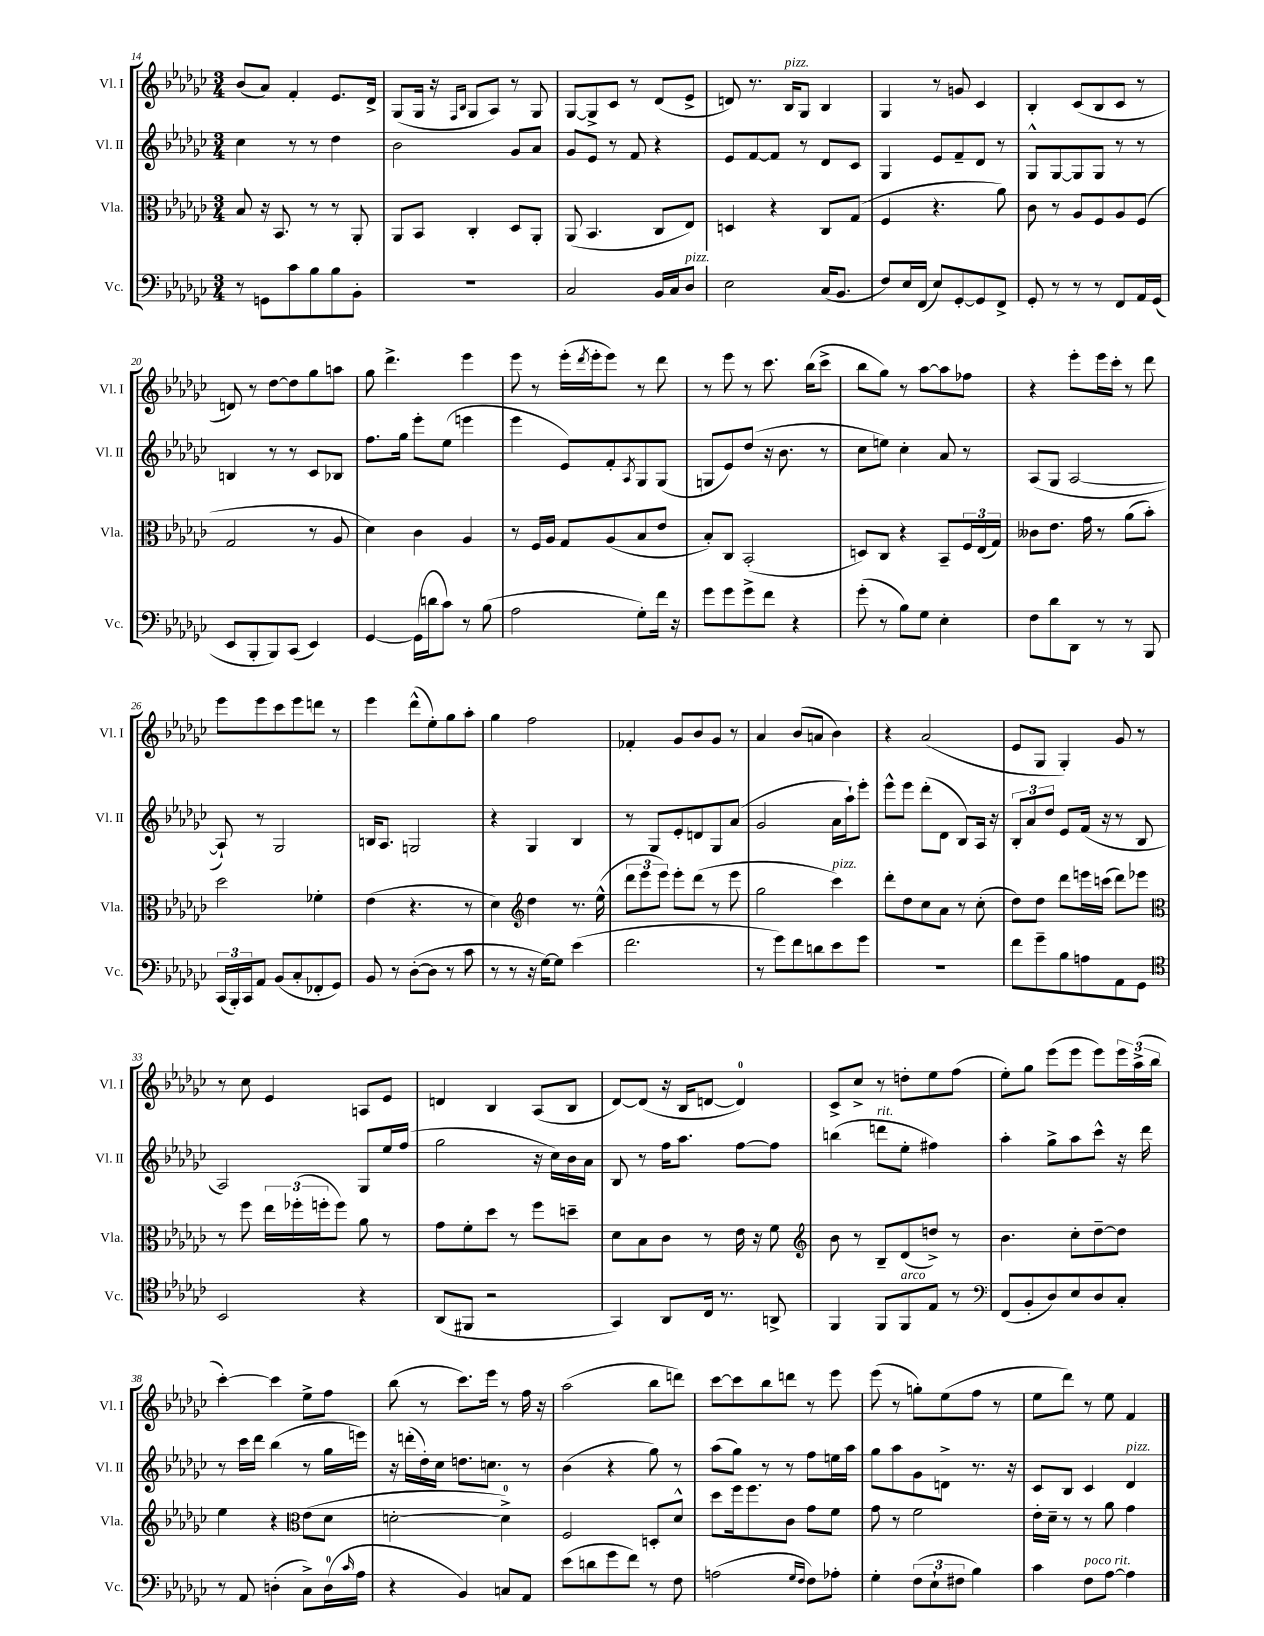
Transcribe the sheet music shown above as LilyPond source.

<<
\new StaffGroup <<
\new Staff = "s0" \with { instrumentName = "Vl. I" shortInstrumentName = "Vl. I" } {
    \clef treble \key ges \major \numericTimeSignature \time 3/4
    bes'8( aes'8) f'4-. ees'8. des'16-> |
    ges8( ges16 r16 \grace { f16 bes16 } ges8 aes8) r8 ges8 |
    ges8~ ges8-> ces'8 r8 des'8( ees'8-> |
    d'8) r8. bes16^\markup { \italic "pizz." } ges8 bes4 |
    ges4 r8 g'8 ces'4 |
    bes4-. ces'8( bes8 ces'8 r8 |
    d'8) r8 des''8~ des''8 ges''8 a''8 |
    ges''8 des'''4.-> ees'''4 |
    ees'''8 r8 ees'''16-.( \acciaccatura { des'''8 } ees'''16-. ees'''8) r8 des'''8 |
    r8 ees'''8 r8 ces'''8. bes''16( ces'''8-> |
    bes''8 ges''8) r8 aes''8~ aes''8 fes''8 |
    r4 ees'''8-. ees'''16 ces'''16-. r8 des'''8 |
    ees'''8 ees'''8 ces'''8 ees'''8 d'''8 r8 |
    ees'''4 des'''8-^( ees''8-.) ges''8 aes''8-. |
    ges''4 f''2 |
    fes'4-. ges'8 bes'8 ges'8 r8 |
    aes'4 bes'8( a'8 bes'4) |
    r4 aes'2( |
    ees'8 ges8 ges4-.) ges'8 r8 |
    r8 ces''8 ees'4 a8 ees'8 |
    d'4 bes4 aes8( bes8 |
    des'8~) des'8( r16 bes16 d'8~ d'4-0) |
    ces'8-> ces''8-> r8 d''8-. ees''8 f''8( |
    ees''8-.) ges''8 ees'''8( ees'''8 ees'''8) \tuplet 3/2 { ees'''16 aes''16->( bes''16 } |
    ces'''4~-.) ces'''4 ees''8-> f''8 |
    bes''8( r8 ces'''8.) ees'''16 r8 f''16 r16 |
    aes''2( bes''8 d'''8) |
    ces'''8~ ces'''8 bes''8 d'''8 r8 ees'''8 |
    ees'''8( r8 g''8-.) ees''8( f''8 r8 |
    ees''8 des'''8) r8 ees''8 f'4 \bar "|." |
}
\new Staff = "s1" \with { instrumentName = "Vl. II" shortInstrumentName = "Vl. II" } {
    \clef treble \key ges \major \numericTimeSignature \time 3/4
    ces''4 r8 r8 des''4 |
    bes'2 ges'8 aes'8 |
    ges'8 ees'8 r8 f'8 r4 |
    ees'8 f'8~ f'8 r8 des'8 ces'8 |
    ges4 ees'8 f'8-- des'8 r8 |
    ges8-^ ges8~ ges8 ges8 r8 r8 |
    b4 r8 r8 ces'8 bes8 |
    f''8. ges''16 ees'''8-. ees''8( e'''4 |
    ees'''4 ees'8) f'8-. \acciaccatura { aes8 } ges8 ges8( |
    g8 ees'8) des''8( r16 bes'8. r8 |
    ces''8 e''8) ces''4-. aes'8 r8 |
    aes8( ges8 aes2~ |
    aes8-!) r8 ges2 |
    b16 aes8. g2 |
    r4 ges4 bes4 |
    r8 ges8 ees'8-. d'8 ges8 aes'8( |
    ges'2 aes'16 aes''16-!) ees'''8-. |
    ees'''8-^ ees'''8 des'''8-.( des'8 bes8) aes16 r16 |
    \tuplet 3/2 { bes8-. aes'8 des''8 } ees'8 f'16( r16 r8 bes8 |
    aes2) ges8 ees''16 f''16( |
    ges''2 r16 ces''16) bes'16 aes'16 |
    bes8 r8 f''16 aes''8. f''8~ f''8 |
    b''4( d'''8^\markup { \italic "rit." } ees''8-. fis''4) |
    aes''4-. ges''8-> aes''8 ces'''8-^ r16 des'''16 |
    r8 ces'''16 des'''16 bes''4( r8 ges''16 e'''16) |
    r16 d'''16-.( des''16-.) ces''16 d''8. c''8. r8 |
    bes'4( r4 ges''8) r8 |
    aes''8( ges''8) r8 r8 f''8 e''16 aes''16 |
    ges''8 aes''8 ges'8 d'8-> r8. r16 |
    ces'8 bes8 ces'4 des'4^\markup { \italic "pizz." } \bar "|." |
}
\new Staff = "s2" \with { instrumentName = "Vla." shortInstrumentName = "Vla." } {
    \clef alto \key ges \major \numericTimeSignature \time 3/4
    bes8 r16 bes,8. r8 r8 aes,8-. |
    aes,8 bes,8 ces4-. des8 aes,8-. |
    aes,8( bes,4. ces8 ees8) |
    d4 r4 ces8 ges8( |
    f4 r4. aes'8) |
    ces'8 r8 aes8 f8 aes8 f8( |
    ges2 r8 aes8 |
    des'4) ces'4 aes4 |
    r8 f16 aes16 ges8 aes8( bes8 ees'8 |
    bes8-.) ces8 bes,2-.( |
    d8) ces8 r4 bes,8-- \tuplet 3/2 { f16 ees16( ges16) } |
    ceses'8 ees'8. ges'16 r8 aes'8( bes'8-.) |
    des''2 fes'4-. |
    ees'4( r4. r8 |
    des'4) \clef treble des''4 r8. ees''16-^( |
    \tuplet 3/2 { des'''8 ees'''8 ees'''8) } ees'''8-. des'''8( r8 ees'''8 |
    ges''2 ces'''4^\markup { \italic "pizz." }) |
    des'''8-. des''8 ces''8 aes'8 r8 ces''8-.( |
    des''8) des''8 des'''8 e'''16 c'''16( des'''8) ees'''8 |
    \clef alto r8 f''8 \tuplet 3/2 { ees''16 fes''16-.( f''16-. } f''8) aes'8 r8 |
    ges'8 f'8-. des''8 r8 f''8 d''8-- |
    des'8 bes8 ces'8 r8 ees'16 r16 f'8 |
    \clef treble bes'8 r8 bes8-- des'8( d''8->) r8 |
    bes'4. ces''8-. des''8~-- des''8 |
    ees''4 r4 \clef alto ees'8( des'8 |
    d'2~-. d'4-0->) |
    f2 d8-. des'8-^ |
    des''8 f''16 f''8. ces'8 ges'8 f'8 |
    ges'8 r8 f'2 |
    ees'16-. des'16-- r8 r8 aes'8 ges'4 \bar "|." |
}
\new Staff = "s3" \with { instrumentName = "Vc." shortInstrumentName = "Vc." } {
    \clef bass \key ges \major \numericTimeSignature \time 3/4
    r8 g,8 ces'8 bes8 bes8 bes,8-. |
    R2. |
    ces2 bes,16 ces16 des8^\markup { \italic "pizz." } |
    ees2 ces16( bes,8. |
    f8) ees16 f,16( ees8) ges,8~-. ges,8 f,8-> |
    ges,8-. r8 r8 r8 f,8 aes,16 ges,16( |
    ees,8 bes,,8-. bes,,8) ces,8( ees,4) |
    ges,4~ ges,16( d'16 ces'8) r8 bes8( |
    aes2 ges8-.) f'16 r16 |
    ges'8 ges'8 ges'8-> f'8 r4 |
    ges'8-.( r8 bes8) ges8 ees4-. |
    f8 des'8 des,8 r8 r8 bes,,8 |
    \tuplet 3/2 { ces,16( bes,,16-.) ces,16 } aes,8 bes,8( ces8-. fes,8-. ges,8) |
    bes,8 r8 des8~-.( des8 r8 ces'8 |
    r8 r8 r16 ges16~) ges8 ees'4( |
    f'2. |
    r8 ges'8) f'8 d'8 ees'8 ges'8 |
    R2. |
    f'8 ges'8-- bes8 a8 aes,8 ges,8 |
    \clef tenor bes,2 r4 |
    aes,8( fis,8 r2 |
    ges,4) aes,8 ces16 r8. a,8-> |
    f,4 f,8 f,8^\markup { \italic "arco" } ees8 r8 |
    \clef bass f,8( bes,8-. des8) ees8 des8 ces8-. |
    r8 aes,8 d4-.( ces8->) d16-0( \grace { ces'16 } aes16 |
    r4 bes,4) c8 aes,8 |
    ees'8( d'8 ges'8 f'8) r8 f8 |
    a2( \grace { ges16 f16 } f8) aes8-. |
    ges4-. \tuplet 3/2 { f8( ees8-! fis8 } bes4) |
    ces'4 f8^\markup { \italic "poco rit." } aes8~ aes4 \bar "|." |
}
>>
>>
\layout { \context { \Score currentBarNumber = #14 } }
